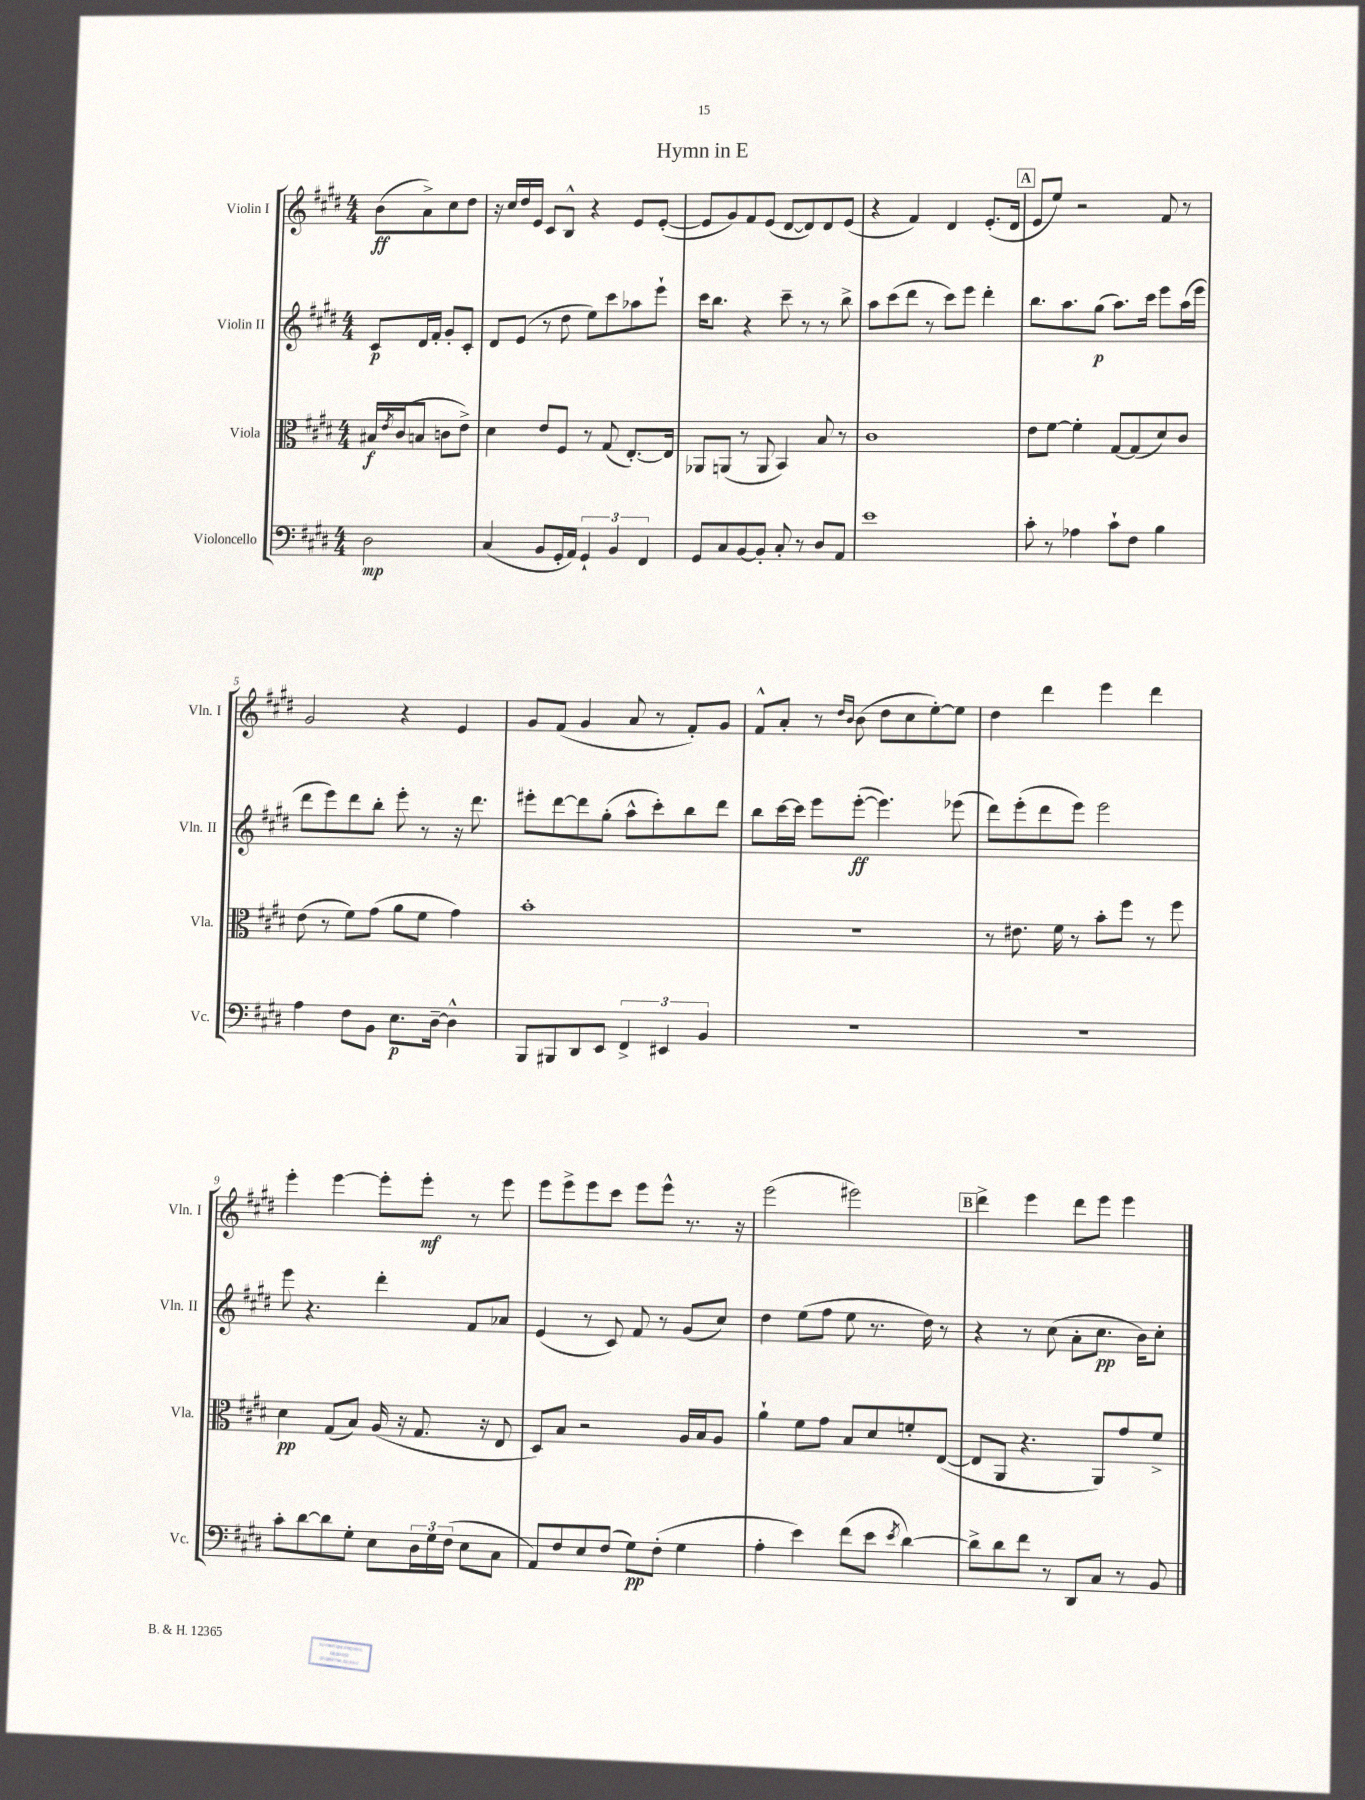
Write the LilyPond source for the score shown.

\header { title = "Hymn in E" }
<<
\new StaffGroup <<
\new Staff = "s0" \with { instrumentName = "Violin I" shortInstrumentName = "Vln. I" } {
    \clef treble \key e \major \numericTimeSignature \time 4/4 \partial 2
    b'8\ff( a'8->) cis''8 dis''8 |
    r16 cis''16 dis''16 e'16 cis'8 b8-^ r4 e'8 e'8~-.( |
    e'8 gis'8) fis'8 e'8( dis'8~ dis'8) dis'8 e'8( |
    r4 fis'4) dis'4 e'8.-.( dis'16 |
    \mark \markup { \box "A" } e'8 e''8) r2 fis'8 r8 |
    gis'2 r4 e'4 |
    gis'8 fis'8( gis'4 a'8 r8 fis'8-.) gis'8 |
    fis'8-^ a'8-. r8 \grace { dis''16 b'16 } b'8( dis''8 cis''8 e''8~-.) e''8 |
    dis''4 dis'''4 e'''4 dis'''4 |
    e'''4-. e'''4~ e'''8-. e'''8-.\mf r8 e'''8 |
    e'''8 e'''8-> e'''8 cis'''8 e'''8 e'''8-^ r8. r16 |
    e'''2( eis'''2) |
    \mark \markup { \box "B" } dis'''4-> e'''4 dis'''8 e'''8 e'''4 \bar "|." |
}
\new Staff = "s1" \with { instrumentName = "Violin II" shortInstrumentName = "Vln. II" } {
    \clef treble \key e \major \numericTimeSignature \time 4/4 \partial 2
    cis'8\p dis'16 fis'16-. gis'8-. cis'8-. |
    dis'8 e'8( r8 dis''8 e''8) cis'''8 aes''8 e'''8-! |
    cis'''16 b''8. r4 cis'''8-- r8 r8 b''8-> |
    a''8 cis'''8( dis'''8 r8 cis'''8) e'''8 dis'''4-. |
    \mark \markup { \box "A" } b''8. a''8. gis''8\p( a''8.) cis'''16 e'''8 a''16( e'''16 |
    dis'''8 e'''8) dis'''8 b''8-. e'''8-. r8 r16 dis'''8. |
    eis'''8-. dis'''8~ dis'''8 gis''8-.( a''8-^ cis'''8-.) b''8 dis'''8 |
    b''8 cis'''16~ cis'''16 e'''8 e'''8~-.\ff( e'''4.) ees'''8( |
    dis'''8) e'''8-.( dis'''8 e'''8) e'''2 |
    e'''8 r4. dis'''4-. fis'8 aes'8 |
    e'4( r8 cis'8) fis'8 r8 gis'8( cis''8) |
    dis''4 e''8( fis''8 e''8 r8. dis''16) r8 |
    \mark \markup { \box "B" } r4 r8 cis''8( a'8-. cis''8.\pp b'16) cis''8-. \bar "|." |
}
\new Staff = "s2" \with { instrumentName = "Viola" shortInstrumentName = "Vla." } {
    \clef alto \key e \major \numericTimeSignature \time 4/4 \partial 2
    bis16\f \acciaccatura { e'8 } cis'16( b8 c'8 e'8->) |
    dis'4 e'8 fis8 r8 gis8( e8.~-.) e16 |
    aes,8 a,8( r8 a,8 b,4) b8 r8 |
    cis'1 |
    \mark \markup { \box "A" } e'8 fis'8~ fis'4-. gis8~ gis8( dis'8) cis'8 |
    e'8( r8 fis'8) gis'8( a'8 fis'8 gis'4) |
    b'1-. |
    R1 |
    r8 eis'8. fis'16 r8 b'8-. fis''8 r8 fis''8 |
    dis'4\pp gis8( b8) a16( r16 gis8. r16 e8 |
    dis8) b8 r2 a16 b16 a8 |
    a'4-! fis'8 gis'8 b8 dis'8 f'8-. e8~( |
    \mark \markup { \box "B" } e8 a,8 r4. a,8) gis'8 fis'8-> \bar "|." |
}
\new Staff = "s3" \with { instrumentName = "Violoncello" shortInstrumentName = "Vc." } {
    \clef bass \key e \major \numericTimeSignature \time 4/4 \partial 2
    dis2\mp |
    cis4( b,8 gis,16-. a,16) \tuplet 3/2 { gis,4-! b,4 fis,4 } |
    gis,8 cis8 b,8~ b,8-. cis8-. r8 dis8 a,8 |
    e'1 |
    \mark \markup { \box "A" } cis'8-. r8 aes4 cis'8-! fis8 b4 |
    a4 fis8 b,8 e8.\p dis16~-- dis4-^ |
    b,,8 bis,,8 dis,8 e,8 \tuplet 3/2 { fis,4-> eis,4 b,4 } |
    R1 |
    R1 |
    cis'8-. dis'8~ dis'8 gis8-. e8 \tuplet 3/2 { dis16 gis16 fis16( } e8 cis8 |
    a,8) fis8 e8 fis8( gis8\pp) fis8-.( gis4 |
    a4-. e'4) fis'8( e'8 \acciaccatura { e'8 } dis'4~) |
    \mark \markup { \box "B" } dis'8-> dis'8 fis'8 r8 dis,8 cis8 r8 b,8 \bar "|." |
}
>>
>>
